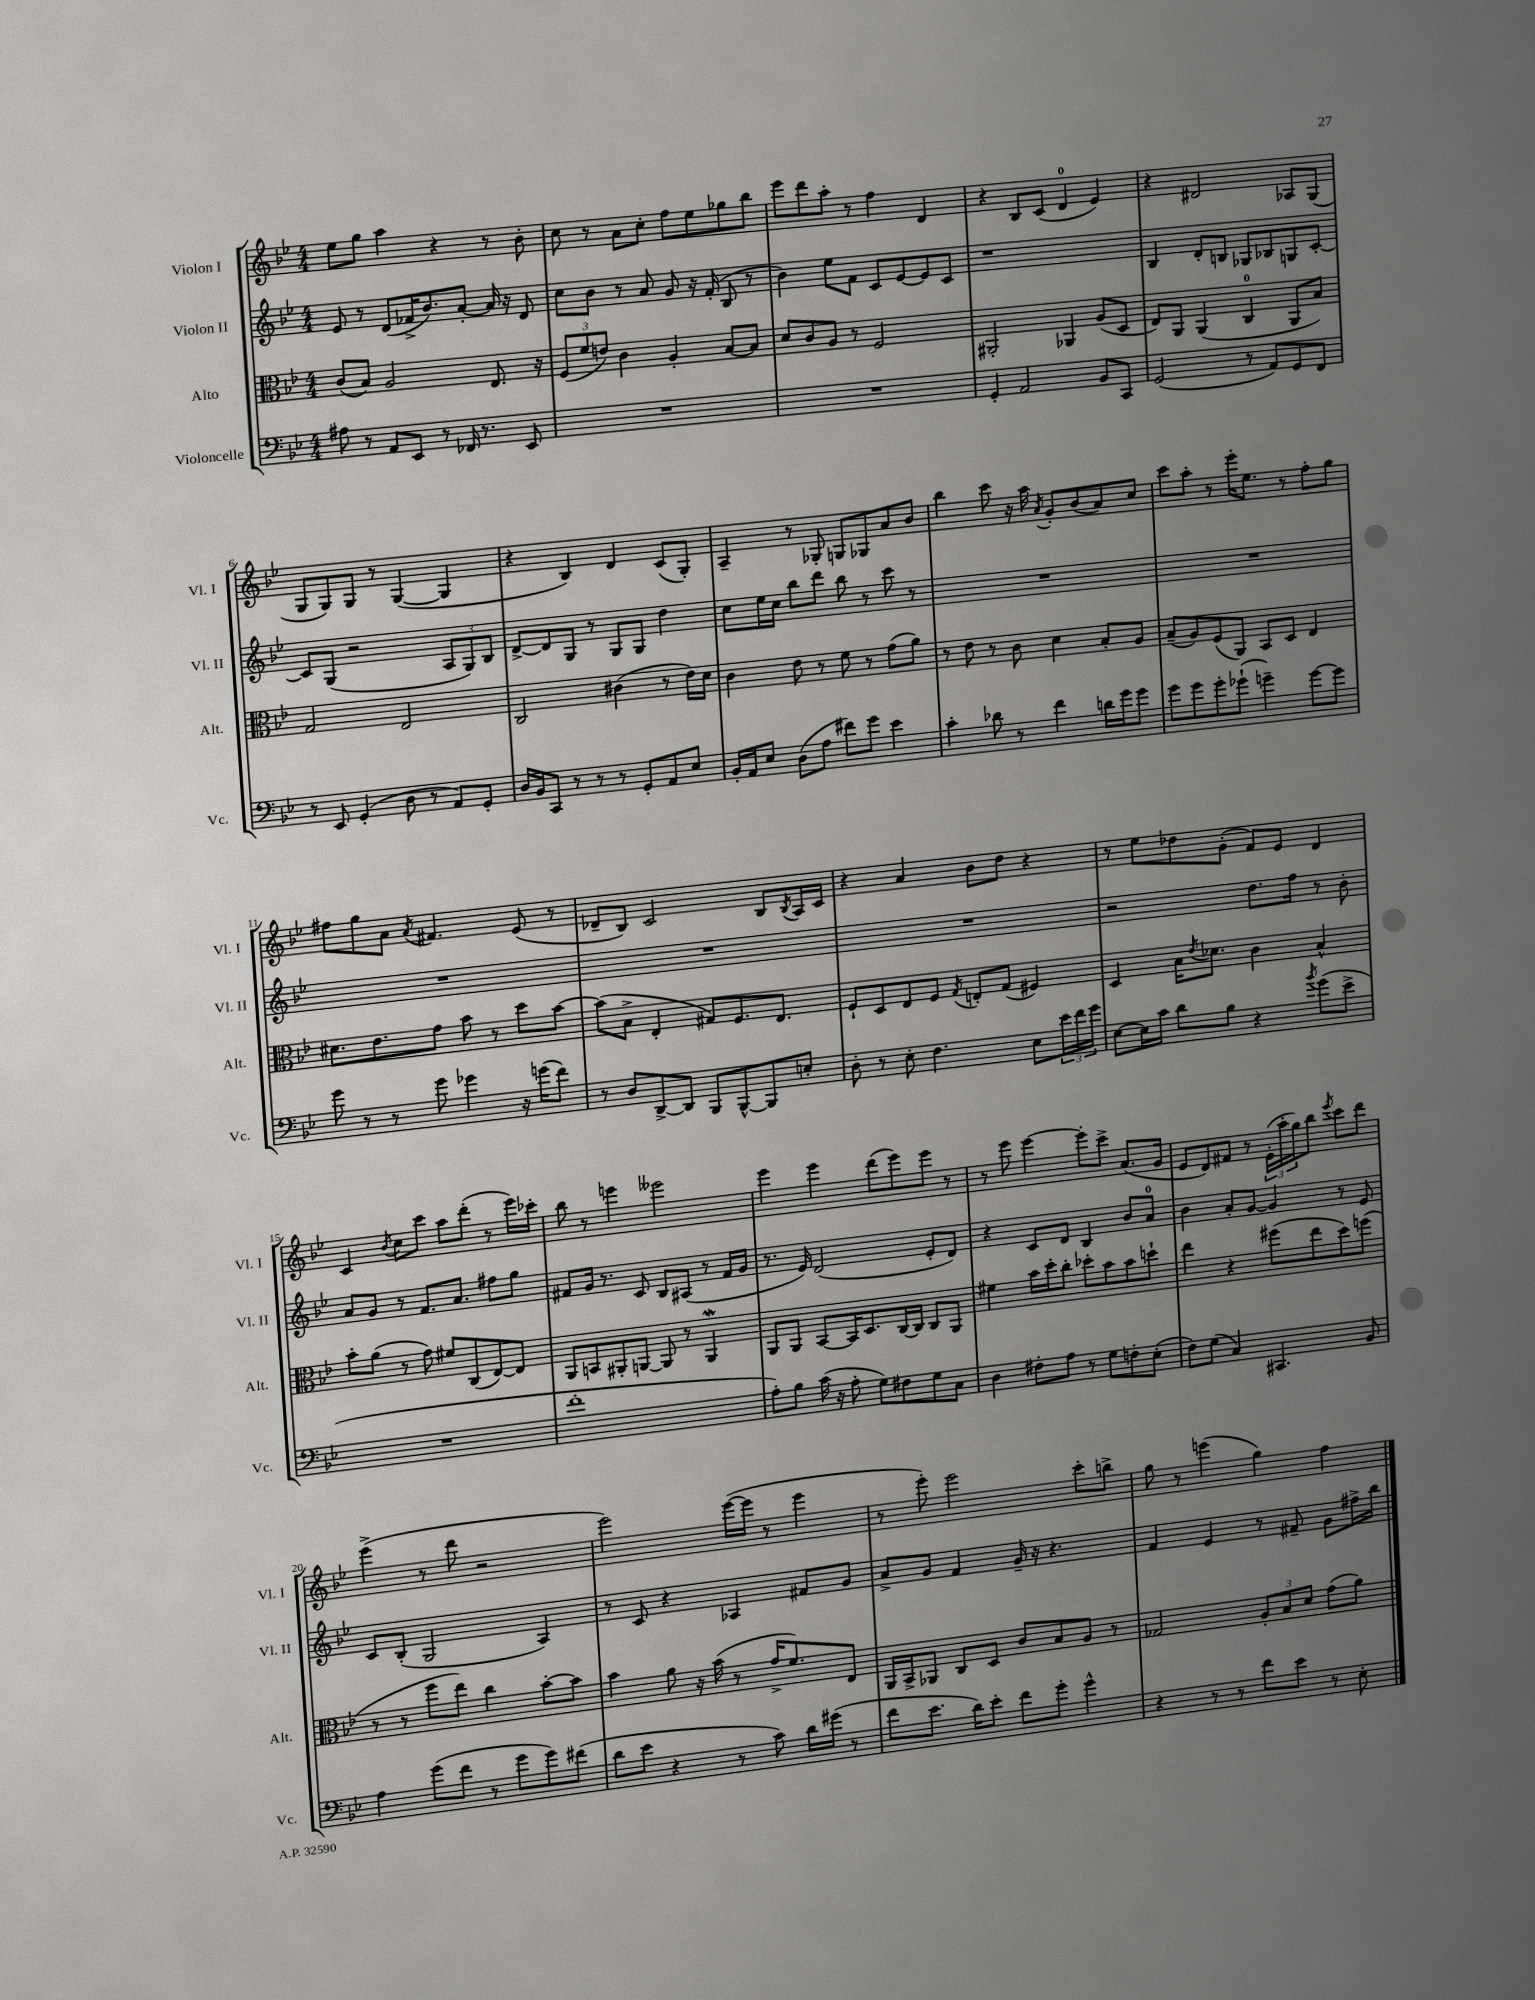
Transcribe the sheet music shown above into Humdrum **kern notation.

**kern	**kern	**kern	**kern
*staff4	*staff3	*staff2	*staff1
*clefF4	*clefC3	*clefG2	*clefG2
*k[b-e-]	*k[b-e-]	*k[b-e-]	*k[b-e-]
*M4/4	*M4/4	*M4/4	*M4/4
8A#\	(8c/L	8e-/	8ee-\L
8r	8B-/J)	8r	8gg\J
8AA/L	2A/	(8d/L	4aa\
8EE-/J	.	16f-^/K	.
.	.	8.b-/)	.
8r	.	.	4r
16FF-/	.	[8a'/J	.
8.r	.	.	.
.	8.E-/	16a/]	8r
.	.	16r	.
8EE-/	.	8d/	8b-'\
.	16r	.	.
=	=	=	=
1r	(12F/L	8cc\L	8cc\
.	12f/	.	.
.	.	8b-\J	8r
.	12e/J)	.	.
.	4c\	8r	8a\L
.	.	8a/	8cc'\J
.	4A'/	8g/	8ff\L
.	.	16r	8ee-\
.	.	(16f'/	.
.	[8B-/L	8B-/	8gg-\
.	8B-/]J	8r	8bb-\J
=	=	=	=
1r	8d/L	4b-\)	8eee-\L
.	8c/	.	8ddd\
.	8A/J	8ee-\L	8aa'\J
.	8r	8f\J	8r
.	2F/	8c/L	4ff\
.	.	[8e-/	.
.	.	8e-/]	4d/
.	.	8c/J	.
=	=	=	=
4GG'/	2AA#'/	1r	4r
2AA/	.	.	8B-/L
.	.	.	(8c/J
.	4AA-/	.	4d/
8BB-/L	(8A/L	.	4e-/)
8CC/J	8D/J	.	.
=	=	=	=
(2GG/	8E-/L)	4B-/	4r
.	8AA/J	.	.
.	(4AA/	8d'/L	2d#/
.	.	8B/J	.
8r	4C/	8G-/L	.
8AA/L)	.	8B-/	.
8GG/	8AA/L	8G/	8A-/L
8FF/J	8B-/J)	[8c'/J	(8G/J
=	=	=	=
8r	2G/	8c/]L	8G/L
8EE-/	.	(8G/J	8G/)
(4GG'/	.	2r	8G/J
.	.	.	8r
8D\	2E-/	.	([4G/
8r	.	.	.
8AA/L)	.	12A/L	4G/]
.	.	12G/)	.
8GG'/J	.	.	.
.	.	12B-/J	.
=	=	=	=
16D/LL	2C/	[8d^/L	4r
16BB-/J	.	.	.
8CC/J	.	8d/]	.
8r	.	8G/J	4B-/)
8r	.	8r	.
8r	(4c#\	8G/L	4d/
8GG'/L	.	8G/J	.
8AA/	8r	4dd\	(8c/L
8E-/J	16e-\LL)	.	8G'/J)
.	16d\JJ	.	.
=	=	=	=
16BB-'/LL	4c\	8cc\L	4A~/
16AA/J	.	.	.
8E-/J	.	16ee-\L	.
.	.	16cc\JJ	.
(8D\L	8e-\	8bb-\L	8r
8A\J	8r	8ddd\J	8G-'/
8f#\L)	8f\	8bb-\	8G/L
8g\J	8r	8r	8G-/
4e-\	(8g\L	8ccc\	8a/
.	8a\J)	8r	8b-/J
=	=	=	=
4c'\	8r	1r	4bb-\
.	8e-\	.	.
8d-\	8r	.	8ccc\
8r	8c\	.	16r
.	.	.	16aa\
.	.	.	8qa/
4f\	4d\	.	8g'/L
.	.	.	(8b-/
16d\LL	8B-'/L	.	8a/)
16g\J	.	.	.
8g\J	8A/J	.	8cc/J
=	=	=	=
8g\L	(8B-~/L	1r	8ccc\L
8g\	8A/)	.	8aa'\J
8g'\	(8F/	.	8r
(8g-`\J	8AA/J)	.	16eee-'\LK
.	.	.	8.ee-\J
4g~\)	8BB-/L	.	.
.	8D/J	.	8r
[8g\L	4E-/	.	8ff'\L
8g\]J	.	.	8gg\J
=	=	=	=
8g\	8.d#\L	1r	8ff#\L
8r	.	.	8gg\
.	8.e-\	.	.
8r	.	.	8a\J
.	.	.	8qa/
8g\	8g\J	.	4.f#/
4g-\	8b-\	.	.
.	8r	.	.
16r	8dd\L	.	(8e-/
(16g\LK	.	.	.
8f\J)	[8b-\J	.	8r
=	=	=	=
8r	(8b-\]L	1r	8d-~/L
8D/L	8B-^\J	.	8B-/J)
[8DD^/	4E-'/	.	2c/
8DD/]J	.	.	.
8BBB-/L	8G#/L)	.	.
[8BBB-^^/	8.F/	.	.
8BBB-/]	.	.	8B-/L
.	8.E-/J	.	.
.	.	.	8qB-/
8E'/J	.	.	16A/L
.	.	.	16c/JJ
=	=	=	=
8D'\	8F`/L	1r	4r
8r	8D/	.	.
8E-'\	8E-/	.	4a/
4.F\	8F/J	.	.
.	8qG/	.	.
.	8E'/L	.	8b-\L
.	(8G/J	.	8dd\J
8E-\L	4F#/)	.	4r
24e-\L	.	.	.
24f\	.	.	.
24g\JJ	.	.	.
=	=	=	=
[8E-\L	4D/	2r	8r
16E-\]L	.	.	8ee-\L
16c\JJ	.	.	.
8d\L	16B-\LK	.	8dd-\
.	8qe-/	.	.
.	8.d-\J	.	.
8B-\J	.	.	(8g'\J
4r	4c\	8.dd\L	8f/L)
.	.	.	8e-/J
.	.	16ff\Jk	.
8qb-/	.	.	.
(8g\L	4B-^^/	8r	4d/
8e-^\J	.	8b-'\	.
=	=	=	=
1r	8b-'\L	8a/L	4c/
.	(8a\J	8g/J	.
.	.	.	8qb-/
.	8r	8r	8cc\L
.	8g\)	8.f/L	8ccc\J
.	8f#/L	.	8aa\L
.	.	8.a/J	.
.	(8C/	.	(8ddd'\J
.	[8E-/)	8ff#\L	8r
.	8E-/]J	8gg\J	16eee-\LL)
.	.	.	16ccc-'\JJ
=	=	=	=
1f'	8AA/L	8f#/L	8bb-\
.	8BB/	16g/Jk	8r
.	.	8.r	.
.	8AA#'/	.	4eee\
.	[8AA/J	8c/	.
.	8AA/]	8B-/L	2eee--\
.	8r	(8A#/J	.
.	4AA/	8r	.
.	.	16f#/LL	.
.	.	16g/JJ	.
=	=	=	=
8A'\L)	8AA/L	8.r	4eee-\
8B-\J	8AA/J	.	.
.	.	16e-/)	.
(16c\	[8BB-/L	(2d/	4eee-\
16r	.	.	.
8A'\	16BB-/]K	.	.
.	8.D/	.	.
8G\L)	.	.	(8ddd\L
8F#\	[16C/L	.	8eee-\)
.	16C/]JJ	.	.
8G\	8C/L	8e-'/L	8eee-\J
8C\J	8AA/J	8d/J)	8r
=	=	=	=
4D\	4f#\	4r	8r
.	.	.	8eee-\
8F#'\L	16b-\LL	8c/L	[4eee-\
.	16dd'\J	.	.
8A\J	8cc'\J	8d/J	.
8r	8dd-'\L	4B-/	8eee-'\]L
8G\L	8b-\	.	8ccc^\J
8F'\	8b-\	8b-/L	(8.a/L
(8E-'\J	8dd`\J	8a/J	.
.	.	.	16g/Jk
=	=	=	=
8F\L)	4ee-\	4b-\	8e-/L
(8G\J	.	.	8d/)
4C/)	4r	8a'/L	8f#/J
.	.	[8g/J	8r
4.CC#/	(8ff#\L	4g/]	(24e-'\LL
.	.	.	24aa'\
.	.	.	24gg\J)
.	8ee-\	.	8bb-\J
.	.	.	8qeee-/
.	8dd\)	8r	8ccc\L
8BB-/	(8ff\J	8e-/	8ddd\J
=	=	=	=
4A\	8r	8c/L	(4eee-^\
.	8r	(8B-'/J	.
(8g\L	8ff\L	2G/	8r
8f\J	8ee-\J)	.	8ddd\
8r	4cc\	.	2r
8g\L	.	.	.
8g\)	[8b-'\L	4A/)	.
(8f#\J	8b-\]J	.	.
=	=	=	=
8d\L	4b-\	8r	2eee-\)
8e-\J	.	8c/	.
4r	8a\	4r	.
.	16r	.	.
.	(16b-\	.	.
8r	8r	4A-/	([16eee-\LL
.	.	.	16eee-\]JJ
8c\)	16g^/LK	.	8r
.	8.f/)	.	.
16d\LL	.	8f#/L	4eee-\
(16g#\JJ	.	.	.
8r	8E-/J	8g/J	.
=	=	=	=
8f\L	16AA/LL	8a^/L	8r
.	16BB-^/J	.	.
8.e-\J	8AA-/J	8g/J	8eee-'\)
.	8C/L	4f/	2eee-\
16d\LK)	.	.	.
8e-'\J	8D/J	.	.
8f\L	8c/L	16g~/	.
.	.	16r	.
8g'\J	8B-/	4.r	.
4g^^\	8A/J	.	8ccc'\L
.	8r	.	8bb^\J
=	=	=	=
4r	2G-/	4f/	8gg\
.	.	.	8r
8r	.	4e-/	(4eee\
8r	.	.	.
8f\L	12A'/L	8r	4gg\)
.	12B-/	.	.
8e-\J	.	8f#~/	.
.	12d/J	.	.
8r	(8g\L	8g\L	4ff\
8E-'\	8a\J)	16ff#^\L	.
.	.	16bb-\JJ	.
==	==	==	==
*-	*-	*-	*-
